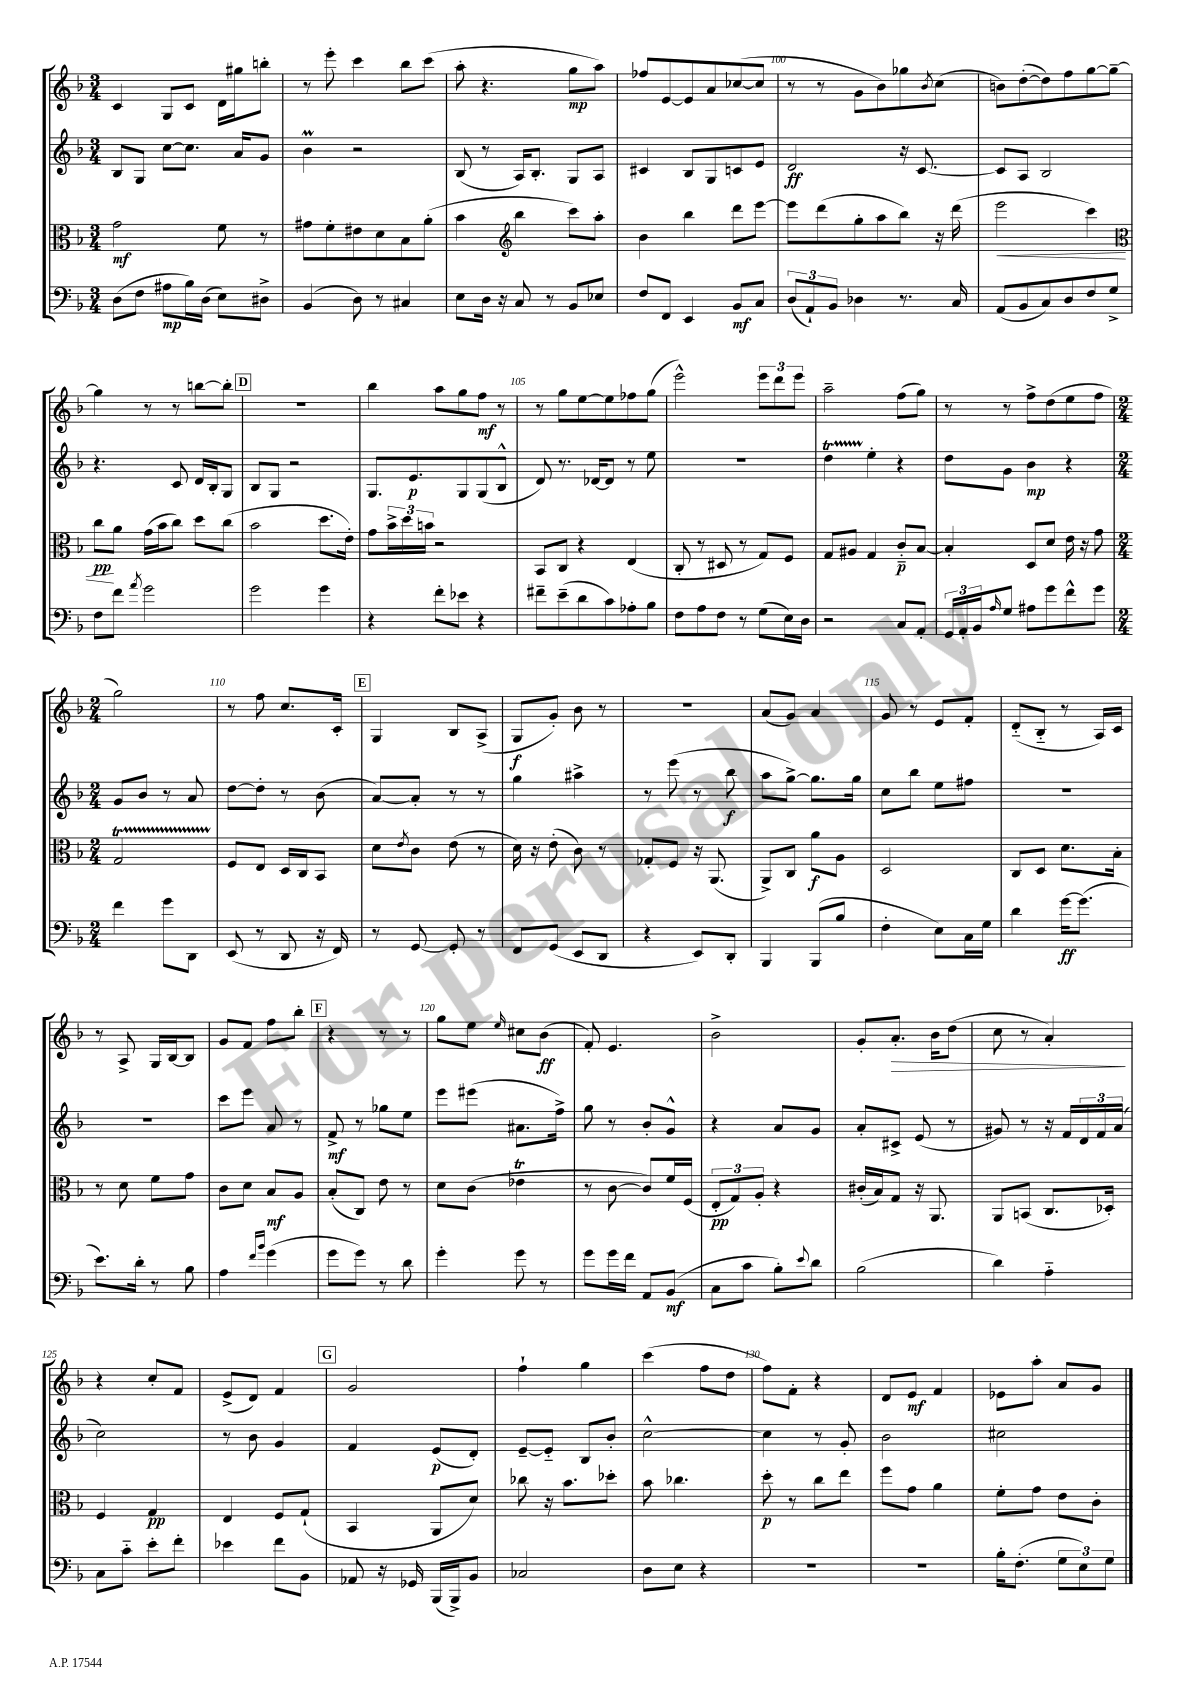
<<
\new StaffGroup <<
\new Staff = "s0" {
    \clef treble \key f \major \numericTimeSignature \time 3/4
    c'4 g8 c'8 d'16 gis''16 b''8-. |
    r8 e'''8-. c'''4 bes''8 c'''8( |
    a''8-. r4. g''8\mp a''8) |
    fes''8 e'8~ e'8 a'8 ces''8~( ces''8 |
    r8 r8 g'8 bes'8) ges''8 \acciaccatura { bes'8 } c''8( |
    b'8) d''8~-.( d''8) f''8 g''8~ g''8~-- |
    g''4 r8 r8 b''8~ b''8-. |
    \mark \markup { \box "D" } R2. |
    bes''4 a''8 g''8 f''8\mf r8 |
    r8 g''8 e''8~ e''8 fes''8 g''8( |
    e'''2-^) \tuplet 3/2 { e'''8 d'''8 e'''8 } |
    a''2-- f''8( g''8) |
    r8 r8 f''8-> d''8( e''8 f''8 |
    \numericTimeSignature \time 2/4 g''2) |
    r8 f''8 c''8. c'16-. |
    \mark \markup { \box "E" } g4 bes8 a8->( |
    g8\f g'8-.) bes'8 r8 |
    r2 |
    a'8( g'8) a'4 |
    g'8 r8 e'8 f'8-. |
    d'8-_( bes8-_ r8 a16) c'16 |
    r8 a8-> g16 bes16~ bes8 |
    g'8 f'8 f''8 bes''8-. |
    \mark \markup { \box "F" } r4 r8 r8 |
    g''8 e''8 \grace { e''16 } cis''8 bes'8\ff( |
    f'8-.) e'4. |
    bes'2-> |
    g'8-. a'8.-.\> bes'16 d''8( |
    c''8 r8 a'4-.\!) |
    r4 c''8-. f'8 |
    e'8->( d'8) f'4 |
    \mark \markup { \box "G" } g'2 |
    f''4-! g''4 |
    c'''4( f''8 d''8 |
    f''8) f'8-. r4 |
    d'8 e'8\mf f'4 |
    ees'8 a''8-. a'8 g'8 \bar "|." |
}
\new Staff = "s1" {
    \clef treble \key f \major \numericTimeSignature \time 3/4
    bes8 g8 c''8~ c''8. a'16 g'8 |
    bes'4\prall r2 |
    bes8( r8 a16) bes8.-. g8 a8 |
    cis'4 bes8 g8 c'8 e'8 |
    d'2\ff r16 c'8.~ |
    c'8 a8 bes2 |
    r4. c'8 d'16 bes16-. g8 |
    \mark \markup { \box "D" } bes8 g8 r2 |
    g8. e'8.\p g8 g8( bes8-^ |
    d'8) r8. des'16~ des'8 r8 e''8 |
    R2. |
    d''4\startTrillSpan e''4-.\stopTrillSpan r4 |
    d''8 g'8 bes'4\mp r4 |
    \numericTimeSignature \time 2/4 g'8 bes'8 r8 a'8 |
    d''8~ d''8-. r8 bes'8( |
    \mark \markup { \box "E" } a'8~) a'8-. r8 r8 |
    g''4 ais''4-> |
    r8 e'''8( r8 bes''8\f |
    a''8 g''8~->) g''8. g''16 |
    c''8 bes''8 e''8 fis''8 |
    R2 |
    R2 |
    c'''8 e'''8 a'8 r8 |
    \mark \markup { \box "F" } f'8->\mf r8 ges''8 e''8 |
    e'''8 eis'''8( ais'8. f''16->) |
    g''8 r8 bes'8-. g'8-^ |
    r4 a'8 g'8 |
    a'8-. cis'8-> e'8( r8 |
    gis'8) r8 r16 f'16 \tuplet 3/2 { d'16 f'16 a'16( } |
    c''2) |
    r8 bes'8 g'4 |
    \mark \markup { \box "G" } f'4 e'8\p( d'8-.) |
    e'8~-- e'8-_ bes8 bes'8-. |
    c''2~-^ |
    c''4 r8 g'8-. |
    bes'2 |
    cis''2 \bar "|." |
}
\new Staff = "s2" {
    \clef alto \key f \major \numericTimeSignature \time 3/4
    g'2\mf f'8 r8 |
    gis'8 f'8-. eis'8 d'8 bes8 a'8-.( |
    bes'4 \clef treble bes''4 c'''8) a''8-. |
    bes'4 bes''4 d'''8 e'''8~ |
    e'''8 d'''8( g''8-. a''8 bes''8) r16 d'''16( |
    e'''2\< c'''4) |
    \clef alto c''8\pp\! a'8 g'16( bes'16 c''8) d''8 c''8( |
    \mark \markup { \box "D" } bes'2 d''8. e'16-.) |
    g'8 \tuplet 3/2 { bes'16-> d''16 b'16 } r2 |
    bes,8 c8 r4 e4( |
    c8-. r8 dis8 r8 g8) f8 |
    g8 ais8 g4 c'8-_\p bes8~ |
    bes4-. d8 d'8 e'16 r16 g'8 |
    \numericTimeSignature \time 2/4 g2\startTrillSpan |
    f8\stopTrillSpan e8 d16 c16 bes,8 |
    \mark \markup { \box "E" } d'8 \acciaccatura { e'8 } c'8 e'8( r8 |
    d'16) r16 e'8-.( c'8) r8 |
    ges8-. f8 r16 a,8.( |
    a,8->) c8 a'8\f a8 |
    d2 |
    c8 d8 d'8. bes16-. |
    r8 d'8 f'8 g'8 |
    c'8 d'8 bes8\mf a8 |
    \mark \markup { \box "F" } bes8-.( c8) e'8 r8 |
    d'8 c'8( ees'4\trill |
    r8 c'8~ c'8) f'16 f16( |
    \tuplet 3/2 { e8-.\pp g8) a8-. } r4 |
    cis'16-.( bes16) g8 r16 a,8. |
    a,8 b,8( c8. des16-.) |
    f4 g4\pp |
    e4 f8 g8-!( |
    \mark \markup { \box "G" } bes,4 a,8 d'8) |
    ces''8 r16 bes'8. des''8-. |
    bes'8 ces''4. |
    d''8-.\p r8 c''8 e''8 |
    f''8 g'8 a'4 |
    f'8-. g'8 e'8 c'8-. \bar "|." |
}
\new Staff = "s3" {
    \clef bass \key f \major \numericTimeSignature \time 3/4
    d8( f8 ais8\mp bes16) d16( e8) dis8-> |
    bes,4( d8) r8 cis4 |
    e8 d16 r16 c8 r8 bes,8 ees8 |
    f8 f,8 e,4 bes,8\mf c8 |
    \tuplet 3/2 { d8( a,8-!) bes,8 } des4 r8. c16 |
    a,8( bes,8 c8) d8 f8 g8-> |
    f8 f'8 \acciaccatura { a'8 } g'2 |
    \mark \markup { \box "D" } g'2 g'4 |
    r4 f'8-. ees'8 r4 |
    fis'8-- e'8--( d'8 c'8) aes8-. bes8 |
    f8 a8 f8 r8 g8( e16) d16 |
    r2 c8 a,8-. |
    \tuplet 3/2 { g,16 a,16-. bes,16 } \grace { a16 } g8 ais8 g'8 f'8-^ g'8 |
    \numericTimeSignature \time 2/4 f'4 g'8 d,8 |
    e,8( r8 d,8 r16 f,16) |
    \mark \markup { \box "E" } r8 g,8~ g,8-. r8 |
    f,8 g,8( e,8 d,8 |
    r4 e,8) d,8-. |
    bes,,4 bes,,8( bes8 |
    f4-. e8) c16 g16 |
    d'4 g'16~\ff g'8.( |
    e'8.) d'16-. r8 bes8 |
    a4 \grace { f'16 bes'16 } g'4( |
    \mark \markup { \box "F" } g'8 g'8) r8 d'8 |
    g'4-. g'8 r8 |
    g'8 g'16 f'16 a,8 bes,8\mf( |
    c8 c'8 bes8-.) \appoggiatura { e'8 } d'8 |
    bes2( |
    d'4) a4-_ |
    c8 c'8-_ e'8-. f'8-. |
    ees'4 f'8 bes,8 |
    \mark \markup { \box "G" } aes,8 r16 ges,16 bes,,16( bes,,16->) bes,8 |
    ces2 |
    d8 e8 r4 |
    R2 |
    R2 |
    bes16-. f8.-.( \tuplet 3/2 { g8 e8) g8 } \bar "|." |
}
>>
>>
\layout { \context { \Score currentBarNumber = #96 \override BarNumber.break-visibility = ##(#f #t #t) barNumberVisibility = #(every-nth-bar-number-visible 5) } }
